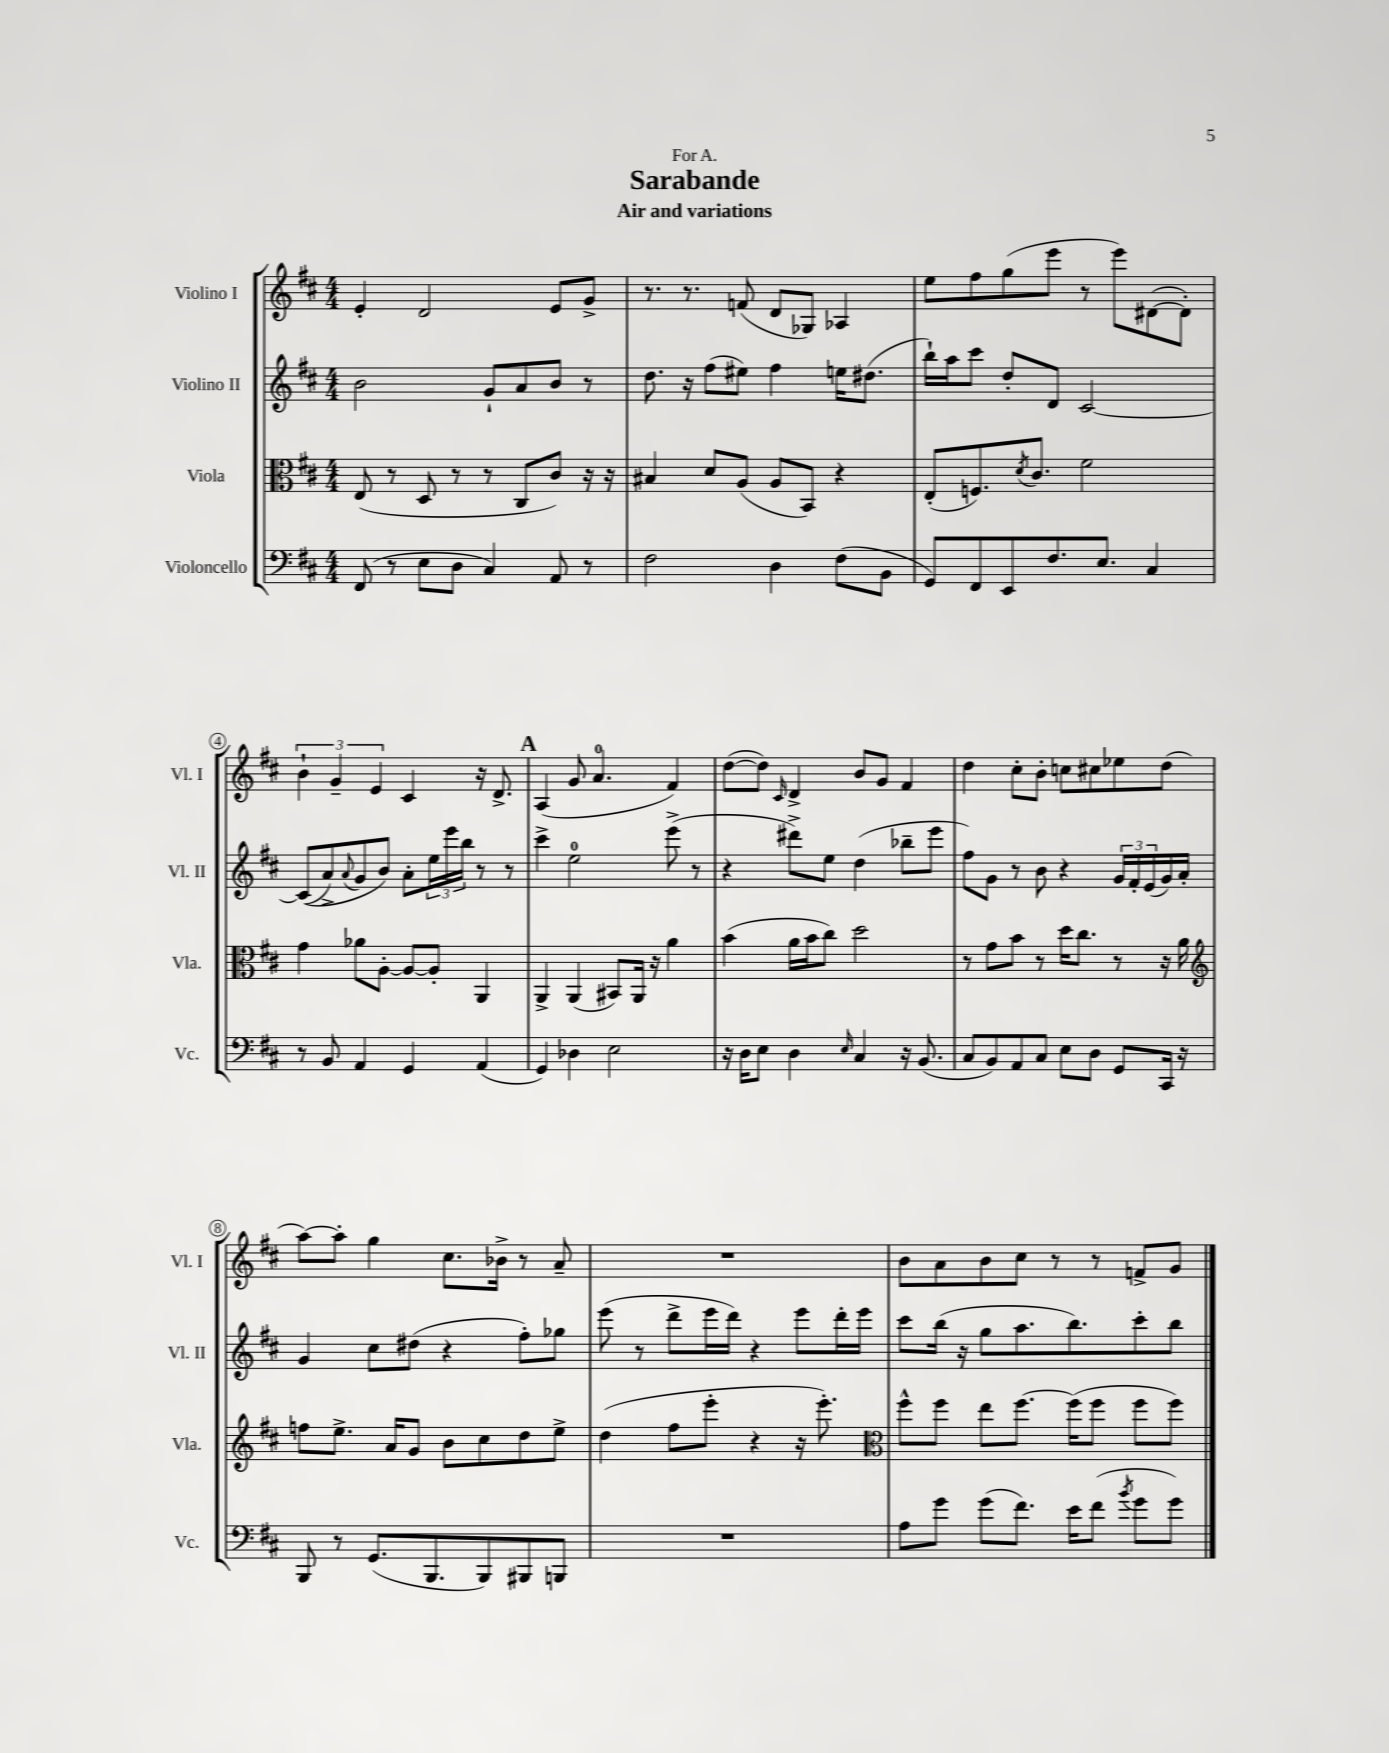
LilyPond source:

\header { title = "Sarabande" subtitle = "Air and variations" dedication = "For A." }
<<
\new StaffGroup <<
\new Staff = "s0" \with { instrumentName = "Violino I" shortInstrumentName = "Vl. I" } {
    \clef treble \key d \major \numericTimeSignature \time 4/4
    e'4-. d'2 e'8 g'8-> |
    r8. r8. f'8( d'8 ges8) aes4 |
    e''8 fis''8 g''8( e'''8 r8 e'''8) dis'8~( dis'8-.) |
    \tuplet 3/2 { b'4-! g'4-- e'4 } cis'4 r16 d'8.-> |
    \mark \markup { \bold "A" } a4( g'8 a'4.-0 fis'4) |
    d''8~( d''8) \grace { cis'16 } d'4-> b'8 g'8 fis'4 |
    d''4 cis''8-. b'8-. c''8 cis''8 ees''8 d''8( |
    a''8~) a''8-. g''4 cis''8. bes'16-> r8 a'8-- |
    R1 |
    b'8 a'8 b'8 cis''8 r8 r8 f'8-> g'8 \bar "|." |
}
\new Staff = "s1" \with { instrumentName = "Violino II" shortInstrumentName = "Vl. II" } {
    \clef treble \key d \major \numericTimeSignature \time 4/4
    b'2 g'8-! a'8 b'8 r8 |
    d''8. r16 fis''8( eis''8) fis''4 e''16 dis''8.( |
    b''16-!) a''16 cis'''8 d''8-. d'8 cis'2~ |
    cis'8(\( a'8->) \appoggiatura { a'8 } g'8 b'8\) a'8-. \tuplet 3/2 { e''16 e'''16 b''16 } r8 r8 |
    \mark \markup { \bold "A" } cis'''4-> e''2-0 e'''8->( r8 |
    r4 dis'''8->) e''8 d''4( bes''8-- e'''8 |
    fis''8) g'8 r8 b'8 r4 \tuplet 3/2 { g'16 fis'16-. e'16( } g'16) a'16-. |
    g'4 cis''8 dis''8( r4 fis''8-.) ges''8 |
    e'''8( r8 d'''8-> e'''16 d'''16) r4 e'''8 d'''16-. e'''16 |
    cis'''8 b''16( r16 g''8 a''8. b''8.) cis'''8-. b''8 \bar "|." |
}
\new Staff = "s2" \with { instrumentName = "Viola" shortInstrumentName = "Vla." } {
    \clef alto \key d \major \numericTimeSignature \time 4/4
    e8( r8 d8 r8 r8 cis8 cis'8) r16 r16 |
    bis4 d'8 a8( a8 b,8) r4 |
    e8-.( f8.) \acciaccatura { d'8 } cis'8. fis'2 |
    g'4 aes'8 a8~-. a8~ a8-. a,4 |
    \mark \markup { \bold "A" } a,4-> a,4( bis,8) a,16 r16 a'4 |
    b'4( a'16 b'16 cis''8) d''2 |
    r8 g'8 b'8 r8 d''16 cis''8. r8 r16 a'16 |
    \clef treble f''8 e''8.-> a'16 g'8 b'8 cis''8 d''8 e''8-> |
    d''4( fis''8 e'''8-. r4 r16 e'''8.-.) |
    \clef alto fis''8-^ fis''8 e''8 fis''8.~ fis''16( fis''8 fis''8 fis''8) \bar "|." |
}
\new Staff = "s3" \with { instrumentName = "Violoncello" shortInstrumentName = "Vc." } {
    \clef bass \key d \major \numericTimeSignature \time 4/4
    fis,8( r8 e8 d8 cis4) a,8 r8 |
    fis2 d4 fis8( b,8 |
    g,8) fis,8 e,8 fis8. e8. cis4 |
    r8 b,8 a,4 g,4 a,4( |
    \mark \markup { \bold "A" } g,4) des4 e2 |
    r16 d16 e8 d4 \grace { e16 } cis4 r16 b,8.( |
    cis8 b,8) a,8 cis8 e8 d8 g,8 cis,16 r16 |
    b,,8 r8 g,8.( b,,8. b,,8) bis,,8 b,,8 |
    R1 |
    a8 g'8 g'8( fis'8.) e'16 fis'8( \acciaccatura { b'8 } g'8 g'8) \bar "|." |
}
>>
>>
\layout { \context { \Score \override BarNumber.stencil = #(make-stencil-circler 0.1 0.3 ly:text-interface::print) } }
